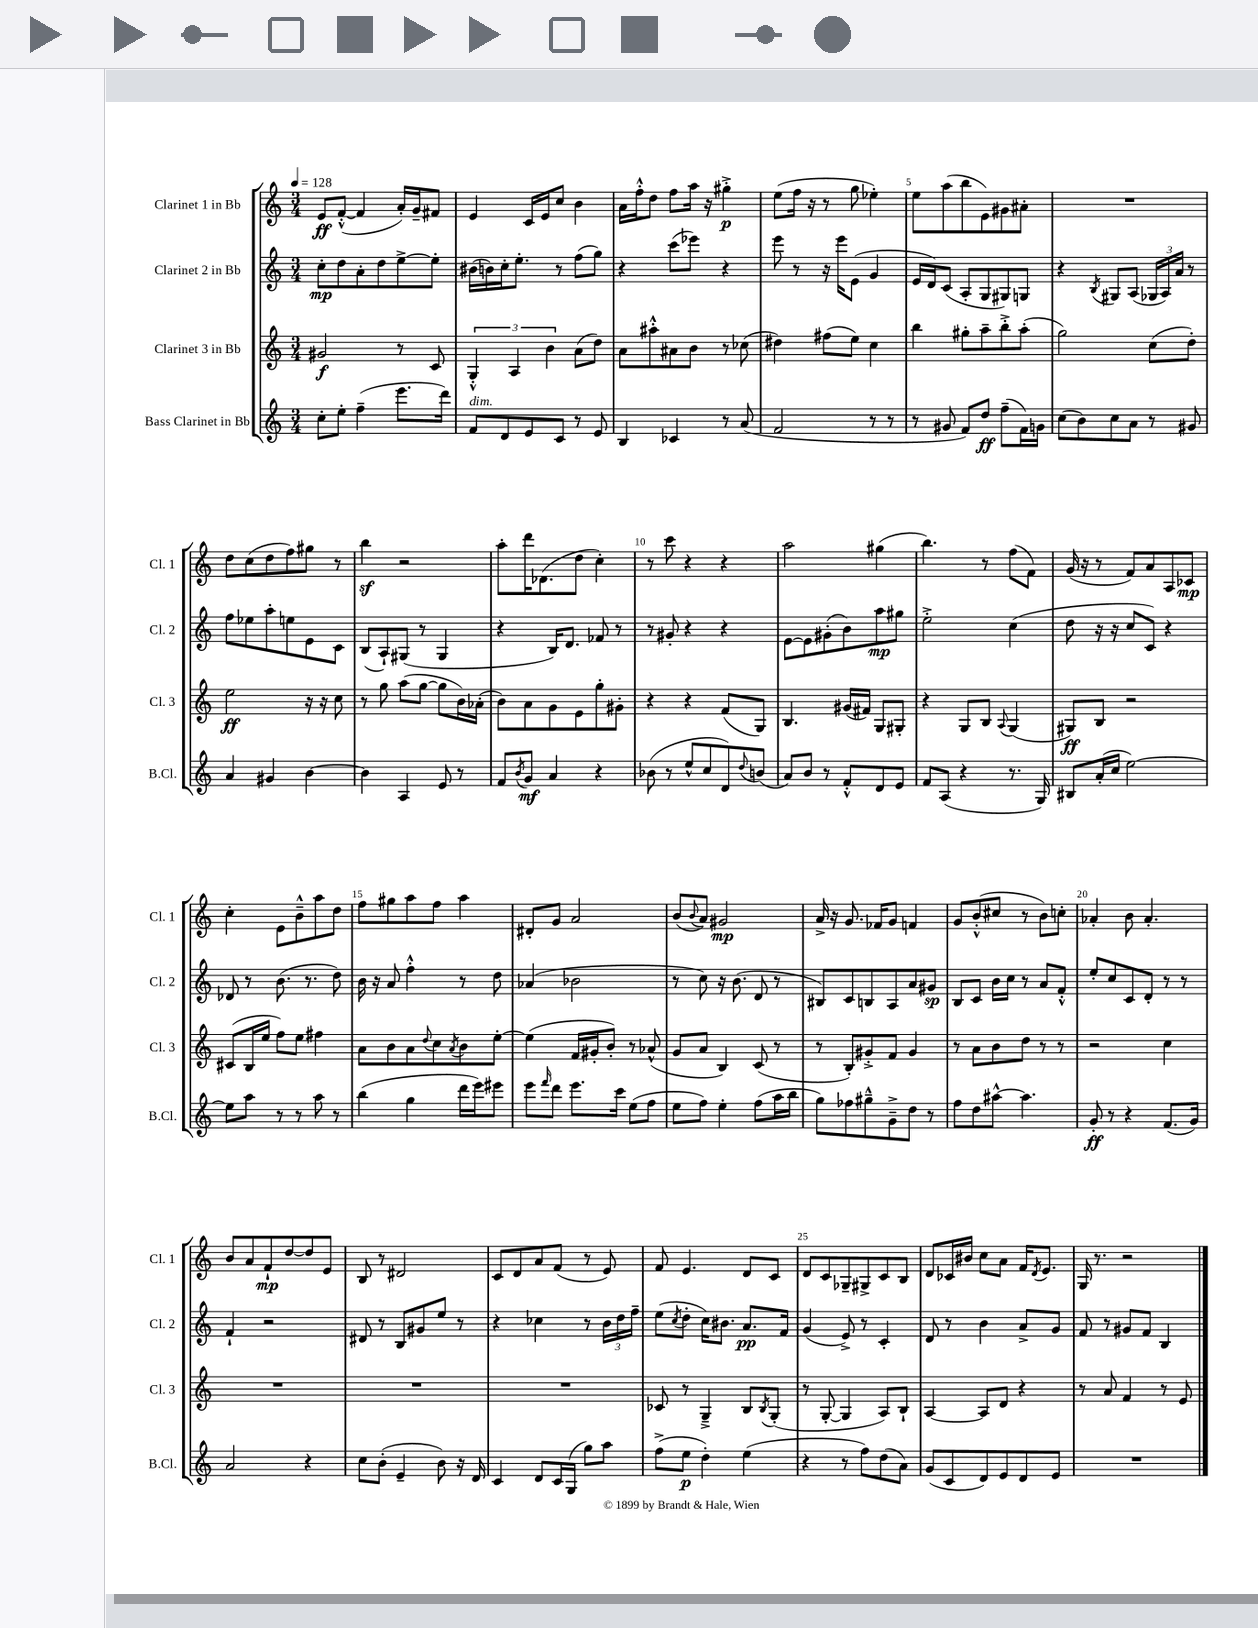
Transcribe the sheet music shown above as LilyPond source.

<<
\new StaffGroup <<
\new Staff = "s0" \with { instrumentName = "Clarinet 1 in Bb" shortInstrumentName = "Cl. 1" } {
    \clef treble \key c \major \numericTimeSignature \time 3/4 \tempo 4 = 128
    e'8\ff f'8~-.-^( f'4 a'16-.) g'16-- fis'8 |
    e'4 c'16 e'16 c''8 b'4 |
    a'16 f''16-.-^ d''8 f''8 a''16 r16 gis''4-.->\p |
    e''8( f''16 r16 r8 g''8 ees''4-.) |
    e''8 a''8( b''8 e'8) gis'8 ais'8-. |
    R2. |
    d''8 c''8( d''8 f''8) gis''8 r8 |
    b''4\sf r2 |
    a''8-. d'''16 des'8.( d''8 c''4-.) |
    r8 c'''8 r4 r4 |
    a''2 gis''4( |
    b''4.) r8 f''8( f'8) |
    g'16( r16 r8 f'8) a'8 a8 ces'8\mp |
    c''4-. e'8 b'8---^ a''8 d''8 |
    f''8 gis''8 a''8 f''8 a''4 |
    dis'8-. g'8 a'2 |
    b'8( \appoggiatura { b'8 } a'8) gis'2\mp |
    a'16-> r16 g'8. fes'16 g'8 f'4 |
    g'8 b'8-.-^( cis''8 r8 b'8) c''8-. |
    aes'4-. b'8 aes'4.-. |
    b'8 a'8 f'8-!\mp d''8~ d''8 e'8 |
    b8 r8 dis'2 |
    c'8 d'8 a'8 f'8( r8 e'8) |
    f'8 e'4. d'8 c'8 |
    d'8 c'8 ges8-- gis8-> c'8 b8 |
    d'8 ces'16 bis'16 c''8 a'8 f'16 \acciaccatura { d'8 } e'8. |
    g16 r8. r2 \bar "|." |
}
\new Staff = "s1" \with { instrumentName = "Clarinet 2 in Bb" shortInstrumentName = "Cl. 2" } {
    \clef treble \key c \major \numericTimeSignature \time 3/4
    c''8-.\mp d''8 a'8-. d''8 e''8~-> e''8-. |
    bis'16( b'16) c''16-. e''8.-. r8 f''8( g''8) |
    r4 c'''8( ees'''8) r4 |
    e'''8 r8 r16 e'''16 e'8( g'4 |
    e'16 d'16) c'8( a8-. g8 gis8) g8 |
    r4 \acciaccatura { b8 } gis8 a8( \tuplet 3/2 { ges16 a16) a'16 } r8 |
    f''8 ees''8 a''8-. e''8 e'8 c'8 |
    b8( a8-!) gis8( r8 gis4 |
    r4 b16) d'8. fes'8 r8 |
    r8 gis'8-. r4 r4 |
    e'8~ e'8 gis'8-.( b'8) a''8\mp gis''8 |
    e''2-.-> c''4( |
    d''8 r16 r16 c''8 c'8) r4 |
    des'8 r8 b'8.( r8. d''8) |
    b'16 r16 a'8 f''4-.-^ r8 d''8 |
    aes'4( bes'2 |
    r8 c''8) r16 b'8.( d'8 r8 |
    bis8) c'8 b8 a8 a'8 gis'8\sp |
    b8 c'8 b'16 c''16 r8 a'8 f'8-.-^ |
    e''8-. c''8 c'8 d'8-. r8 r8 |
    f'4-! r2 |
    dis'8 r8 b8 gis'8 e''8 r8 |
    r4 ces''4 r8 \tuplet 3/2 { b'16 d''16 f''16-- } |
    e''8( \acciaccatura { c''8 } d''8-. c''16) bis'8. a'8.\pp f'16 |
    g'4( e'8->) r8 c'4-. |
    d'8 r8 b'4 a'8-> g'8 |
    f'8 r8 gis'8 f'8 b4 \bar "|." |
}
\new Staff = "s2" \with { instrumentName = "Clarinet 3 in Bb" shortInstrumentName = "Cl. 3" } {
    \clef treble \key c \major \numericTimeSignature \time 3/4
    gis'2\f r8 c'8 |
    \tuplet 3/2 { g4-.-^ a4 b'4 } a'8( d''8) |
    a'8 ais''8-.-^ ais'8 b'8 r8 ces''8( |
    dis''4) fis''8( e''8) c''4 |
    b''4 gis''8-. a''8-- b''8-.-> a''8-.( |
    g''2) c''8( d''8-.) |
    e''2\ff r16 r16 c''8 |
    r8 g''8 a''8( g''8~ g''8 b'16) aes'16-.( |
    b'8) a'8 g'8 e'8 g''8-. gis'8-. |
    r4 r4 f'8( g8) |
    b4. gis'16( fis'16) g8 gis8-. |
    r4 g8 b8 \appoggiatura { a8 } g4( |
    gis8\ff) b8 r2 |
    cis'8( b16 e''16 f''8) e''8 fis''4 |
    a'8 b'8 a'8 \appoggiatura { d''8 } c''8 \acciaccatura { a'8 } b'8 e''8~-. |
    e''4( f'16 gis'16-. b'8-.) r8 aes'8-^( |
    g'8 a'8 b4) c'8( r8 |
    r8 b8-.) gis'8-.-> f'8 gis'4 |
    r8 a'8 b'8 d''8 r8 r8 |
    r2 c''4 |
    R2. |
    R2. |
    R2. |
    ces'8 r8 g4---> b8 \acciaccatura { b8 } g8-.( |
    r8 g8~-. g4 a8) b8-! |
    a4~ a8 d'8 r4 |
    r8 a'8 f'4 r8 e'8 \bar "|." |
}
\new Staff = "s3" \with { instrumentName = "Bass Clarinet in Bb" shortInstrumentName = "B.Cl." } {
    \clef treble \key c \major \numericTimeSignature \time 3/4
    c''8-. e''8-. f''4--( e'''8. d'''16) |
    f'8^\markup { \italic "dim." } d'8 e'8 c'8 r8 e'8 |
    b4 ces'4 r8 a'8( |
    f'2 r8 r8 |
    r8 gis'8 f'8) d''8\ff f''8--( f'16) g'16 |
    c''8( b'8) c''8 a'8 r8 gis'8 |
    a'4 gis'4 b'4~ |
    b'4 a4 e'8 r8 |
    f'8 \acciaccatura { b'8 } g'8\mf a'4 r4 |
    bes'8( r8 e''8-^ c''8 d'8) \appoggiatura { d''8 } b'8( |
    a'8) b'8 r8 f'8-.-^ d'8 e'8 |
    f'8 a8( r4 r8. g16) |
    bis8 a'16-.( c''16 e''2~) |
    e''8 a''8 r8 r8 a''8 r8 |
    b''4( g''4 d'''16 e'''16) eis'''8 |
    e'''8 \grace { f'''16 } d'''8 e'''8. c'''16 e''8( f''8 |
    e''8 f''8) e''4-. f''8( a''16 b''16 |
    g''8) fes''8 gis''8---^ g'8---> d''8 r8 |
    f''8 d''8 ais''8~-^ ais''4. |
    g'8-.\ff r8 r4 f'8.( g'16) |
    a'2 r4 |
    c''8 b'8-.( e'4-- b'8) r16 d'16 |
    c'4 d'8 c'16 g16( g''8) a''8 |
    f''8->( e''8\p d''4-.) e''4( |
    r4 r8 f''8) d''8( a'8) |
    g'8( c'8 d'8) e'8 d'8 e'8 |
    R2. \bar "|." |
}
>>
>>
\layout { \context { \Score \override BarNumber.break-visibility = ##(#f #t #t) barNumberVisibility = #(every-nth-bar-number-visible 5) } }
